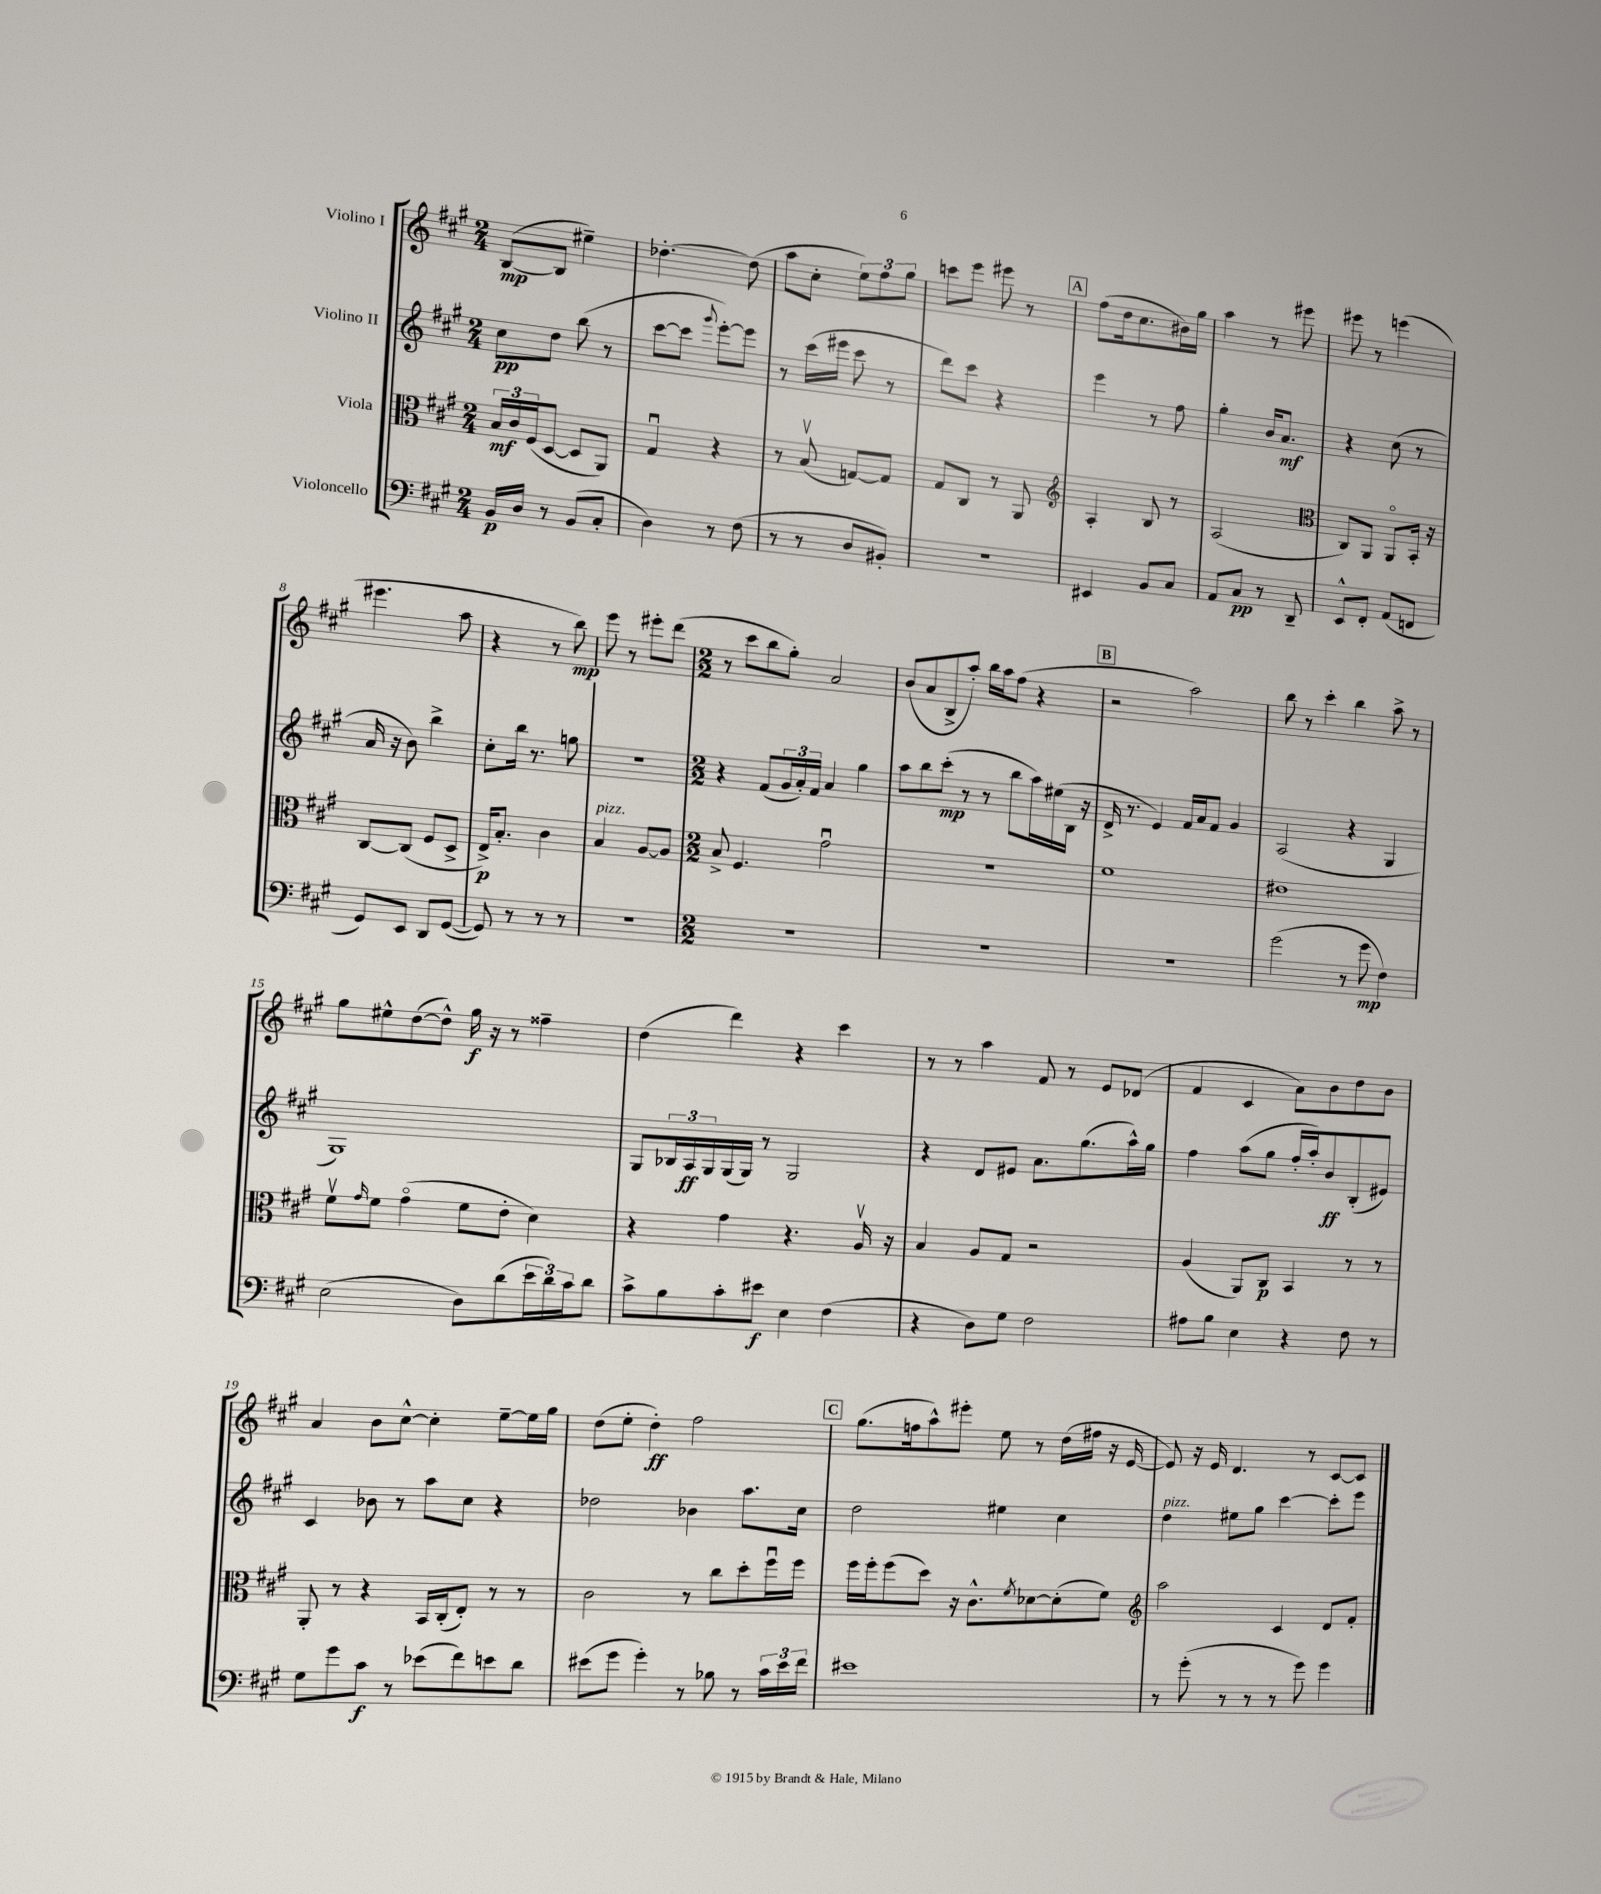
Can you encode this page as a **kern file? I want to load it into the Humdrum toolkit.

**kern	**dynam	**kern	**dynam	**kern	**dynam	**kern	**dynam
*part4	*part4	*part3	*part3	*part2	*part2	*part1	*part1
*staff4	*staff4	*staff3	*staff3	*staff2	*staff2	*staff1	*staff1
*I"Violoncello	*	*I"Viola	*	*I"Violino II	*	*I"Violino I	*
*clefF4	*	*clefC3	*	*clefG2	*	*clefG2	*
*k[f#c#g#]	*	*k[f#c#g#]	*	*k[f#c#g#]	*	*k[f#c#g#]	*
*M2/4	*	*M2/4	*	*M2/4	*	*M2/4	*
=1	=1	=1	=1	=1	=1	=1	=1
16BB/LL	p	24B/LL	mf	8cc#\L	pp	([8B/L	mp
.	.	24c#/	.	.	.	.	.
16D/JJ	.	.	.	.	.	.	.
.	.	(24F#/J	.	.	.	.	.
8r	.	[8D/J	.	8dd\J	.	8B/J]	.
(8BB/L	.	8D/L]	.	(8bb\	.	4ee#X~\)	.
8C#'/J	.	8AA/J)	.	8r	.	.	.
=2	=2	=2	=2	=2	=2	=2	=2
4D\)	.	4G#u/	.	[8ccc#\L	.	[4.dd-X'\	.
.	.	.	.	8ccc#\J]	.	.	.
.	.	.	.	8qqggg#/	.	.	.
8r	.	4r	.	[8eee'\L)	.	.	.
(8F#\	.	.	.	8eee\J]	.	(8dd-\]	.
=3	=3	=3	=3	=3	=3	=3	=3
8r	.	8r	.	8r	.	8aa\L	.
8r	.	(8Bv/	.	(16ccc#\LL	.	8cc#'\J	.
.	.	.	.	16eee#X\JJ	.	.	.
8D/L	.	[8Gn/L)	.	8ccc#\	.	12ee\L)	.
.	.	.	.	.	.	12ff#\	.
8BB#X'/J)	.	8G/J]	.	8r	.	.	.
.	.	.	.	.	.	12gg#\J	.
=4	=4	=4	=4	=4	=4	=4	=4
2r	.	8G#/L	.	8ddd\L)	.	8cccn\L	.
.	.	8C#/J	.	8ccc#\J	.	8eee\J	.
.	.	8r	.	4r	.	8eee#X\	.
.	.	8AA/	.	.	.	8r	.
!!LO:REH:place=s1:t=A
=5	=5	=5	=5	=5	=5	=5	=5
*	*	*clefG2	*	*	*	*	*
4EE#X/	.	4A'/	.	4eee\	.	(8ff#\L	.
.	.	.	.	.	.	16dd\k	.
.	.	.	.	.	.	8.cc#\	.
8BB/L	.	8B/	.	8r	.	.	.
8C#/J	.	8r	.	8ff#\	.	16b#X\L)	.
.	.	.	.	.	.	16gg#\JJ	.
=6	=6	=6	=6	=6	=6	=6	=6
8AA/L	.	(2A/	.	4gg#'\	.	4aa\	.
8C#/J	pp	.	.	.	.	.	.
8r	.	.	.	16b/KL	.	8r	.
.	.	.	.	8.a/J	mf	.	.
8DD~/	.	.	.	.	.	8eee#X\	.
=7	=7	=7	=7	=7	=7	=7	=7
*	*	*clefC3	*	*	*	*	*
8EE^^/L	.	8C#/L)	.	4r	.	8eee#X\	.
8FF#'/J	.	8AA/J	.	.	.	8r	.
(8AA/L	.	8AA/L	.	(8cc#\	.	(4eeen\	.
8FFn/J	.	16BB'/Jk	.	8r	.	.	.
.	.	16r	.	.	.	.	.
!!LO:LB:g=z
=8	=8	=8	=8	=8	=8	=8	=8
8GG#/L)	.	[8C#/L	.	16a/	.	4.eee#X\	.
.	.	.	.	16r	.	.	.
8EE/J	.	(8C#/J]	.	8b\)	.	.	.
8DD/L	.	8F#/L	.	4bb^\	.	.	.
([8GG#/J	.	8D^/J	.	.	.	8aa\	.
=9	=9	=9	=9	=9	=9	=9	=9
8GG#/])	.	16E^/KL)	p	8cc#'\L	.	4r	.
.	.	8.B'/J	.	.	.	.	.
8r	.	.	.	16bb\Jk	.	.	.
.	.	.	.	8.r	.	.	.
8r	.	4c#\	.	.	.	8r	.
8r	.	.	.	8ggn\	.	8bb\)	mp
=10	=10	=10	=10	=10	=10	=10	=10
!	!	!LO:TX:a:i:t=pizz.	!	!	!	!	!
2r	.	4B/	.	2r	.	8eee\	.
.	.	.	.	.	.	8r	.
.	.	[8A/L	.	.	.	8eee#X'\L	.
.	.	8A/J]	.	.	.	(8ddd\J	.
=11	=11	=11	=11	=11	=11	=11	=11
*M2/2	*	*M2/2	*	*M2/2	*	*M2/2	*
1r	.	8B^/	.	4r	.	8r	.
.	.	4.F#/	.	.	.	8ccc#\L	.
.	.	.	.	(8f#/L	.	8bb\	.
.	.	.	.	24g#/L	.	8gg#'\J)	.
.	.	.	.	24a'/)	.	.	.
.	.	.	.	24f#/JJ	.	.	.
.	.	2g#u\	.	4a/	.	2a/	.
.	.	.	.	4gg#\	.	.	.
=12	=12	=12	=12	=12	=12	=12	=12
1r	.	1r	.	8aa\L	.	(8b/L	.
.	.	.	.	8bb\	.	8a/	.
.	.	.	.	(8ccc#'\J	mp	8B^/	.
.	.	.	.	8r	.	8aa'/J)	.
.	.	.	.	8r	.	16bb\LL	.
.	.	.	.	.	.	16aa\J	.
.	.	.	.	8bb\L	.	(8ff#\J	.
.	.	.	.	16aa\L)	.	4r	.
.	.	.	.	(16ee#X\	.	.	.
.	.	.	.	16B\JJ	.	.	.
.	.	.	.	16r	.	.	.
!!LO:REH:place=s1:t=B
=13	=13	=13	=13	=13	=13	=13	=13
1r	.	1f#	.	16d^/	.	2r	.
.	.	.	.	8.r	.	.	.
.	.	.	.	4e/)	.	.	.
.	.	.	.	16f#/LL	.	2aa\)	.
.	.	.	.	16a/J	.	.	.
.	.	.	.	8f#/J	.	.	.
.	.	.	.	4g#/	.	.	.
=14	=14	=14	=14	=14	=14	=14	=14
(2g#\	.	1e#X	.	(2A/	.	8bb\	.
.	.	.	.	.	.	8r	.
.	.	.	.	.	.	4ccc#'\	.
8r	.	.	.	4r	.	4bb\	.
8g#\	mp	.	.	.	.	.	.
4F#\)	.	.	.	4G#/	.	8aa^\	.
.	.	.	.	.	.	8r	.
!!LO:LB:g=z
=15	=15	=15	=15	=15	=15	=15	=15
(2E\	.	8f#v\L	.	1G#)	.	8gg#\L	.
.	.	16qqg#/	.	.	.	.	.
.	.	8f#\J	.	.	.	8ee#X^^\	.
.	.	(4g#\	.	.	.	([8dd\	.
.	.	.	.	.	.	8dd^^\J])	.
8D\L)	.	8f#\L	.	.	.	16gg#\	f
.	.	.	.	.	.	16r	.
(8d\	.	8e'\J	.	.	.	8r	.
24e\L	.	4d\)	.	.	.	4ff##X~\	.
24d\)	.	.	.	.	.	.	.
24c#\J	.	.	.	.	.	.	.
8d\J	.	.	.	.	.	.	.
=16	=16	=16	=16	=16	=16	=16	=16
8c#^\L	.	4r	.	8G#/L	.	(4dd\	.
8B\	.	.	.	24B-X/L	.	.	.
.	.	.	.	24A/	ff	.	.
.	.	.	.	24G#/	.	.	.
8c#'\	.	4g#\	.	(16G#/	.	4ddd\)	.
.	.	.	.	16G#/JJ)	.	.	.
8e#X\J	f	.	.	8r	.	.	.
4E\	.	4.r	.	2G#/	.	4r	.
(4F#\	.	.	.	.	.	4ccc#\	.
.	.	16Av/	.	.	.	.	.
.	.	16r	.	.	.	.	.
=17	=17	=17	=17	=17	=17	=17	=17
4r	.	4B/	.	4r	.	8r	.
.	.	.	.	.	.	8r	.
8D\L)	.	8A/L	.	8d/L	.	4aa\	.
8G#\J	.	8G#/J	.	8e#X/J	.	.	.
2F#\	.	2r	.	8.a\L	.	8f#/	.
.	.	.	.	.	.	8r	.
.	.	.	.	(8.gg#\	.	.	.
.	.	.	.	.	.	8e/L	.
.	.	.	.	16aa^^\L)	.	(8d-X/J	.
.	.	.	.	16gg#\JJ	.	.	.
=18	=18	=18	=18	=18	=18	=18	=18
8A#X\L	.	(4A/	.	4ff#\	.	4f#/	.
8B\J	.	.	.	.	.	.	.
4E\	.	8AA/L)	.	(8aa\L	.	4c#/	.
.	.	8C#/J	p	8gg#\J	.	.	.
4r	.	4BB/	.	16ff#'/LL	.	8a\L)	.
.	.	.	.	16aa'/J)	.	.	.
.	.	.	.	8b/	ff	8b\	.
8F#\	.	8r	.	(8B'/	.	8dd\	.
8r	.	8r	.	8e#X/J)	.	8b\J	.
!!LO:LB:g=z
=19	=19	=19	=19	=19	=19	=19	=19
8G#\L	.	8AA'/	.	4c#/	.	4a/	.
8g#\	.	8r	.	.	.	.	.
8c#\J	f	4r	.	8b-X\	.	8b\L	.
8r	.	.	.	8r	.	[8cc#^^\J	.
(8e-X\L	.	16BB/LL	.	8aa\L	.	4cc#'\]	.
.	.	(16C#'/J	.	.	.	.	.
8f#\)	.	8E'/J)	.	8cc#\J	.	.	.
8en\	.	8r	.	4r	.	[8ee~\L	.
8d\J	.	8r	.	.	.	16ee\L]	.
.	.	.	.	.	.	16gg#\JJ	.
=20	=20	=20	=20	=20	=20	=20	=20
(8e#X\L	.	2c#\	.	2dd-X\	.	(8dd\L	.
8g#\J	.	.	.	.	.	8ee'\J	.
4g#'\)	.	.	.	.	.	4dd'\)	ff
8r	.	8r	.	4b-X\	.	2ff#\	.
8B-X\	.	8cc#\L	.	.	.	.	.
8r	.	8dd'\	.	8.aa\L	.	.	.
24c#\LL	.	16ff#u\L	.	.	.	.	.
24e#\	.	.	.	.	.	.	.
.	.	16ff#\JJ	.	16cc#\Jk	.	.	.
24f#\JJ	.	.	.	.	.	.	.
!!LO:REH:place=s1:t=C
=21	=21	=21	=21	=21	=21	=21	=21
1e#X	.	16ff#\LL	.	2dd\	.	(8.gg#\L	.
.	.	16ff#'\J	.	.	.	.	.
.	.	(8ff#\	.	.	.	.	.
.	.	.	.	.	.	16ffn\k	.
.	.	8dd\J)	.	.	.	8aa^^\)	.
.	.	16r	.	.	.	8eee#X'\J	.
.	.	8.c#^^\L	.	.	.	.	.
.	.	.	.	4ee#X\	.	8ee\	.
.	.	8qf#/	.	.	.	.	.
.	.	[8d-X\	.	.	.	8r	.
.	.	(8d-'\]	.	4cc#\	.	(16dd\LL	.
.	.	.	.	.	.	16ff#X\JJ	.
.	.	8f#\J)	.	.	.	16r	.
.	.	.	.	.	.	[16e/	.
=22	=22	=22	=22	=22	=22	=22	=22
*	*	*clefG2	*	*	*	*	*
!	!	!	!	!LO:TX:a:i:t=pizz.	!	!	!
8r	.	2aa\	.	4dd\	.	8e/])	.
(8g#'\	.	.	.	.	.	16r	.
.	.	.	.	.	.	16e/	.
8r	.	.	.	8ee#X\L	.	4.d/	.
8r	.	.	.	8gg#\J	.	.	.
8r	.	4c#/	.	[4ccc#\	.	.	.
8g#\)	.	.	.	.	.	8r	.
4g#\	.	8d/L	.	8ccc#'\L]	.	[8c#/L	.
.	.	8f#'/J	.	8eee\J	.	8c#/J]	.
==	==	==	==	==	==	==	==
*-	*-	*-	*-	*-	*-	*-	*-
